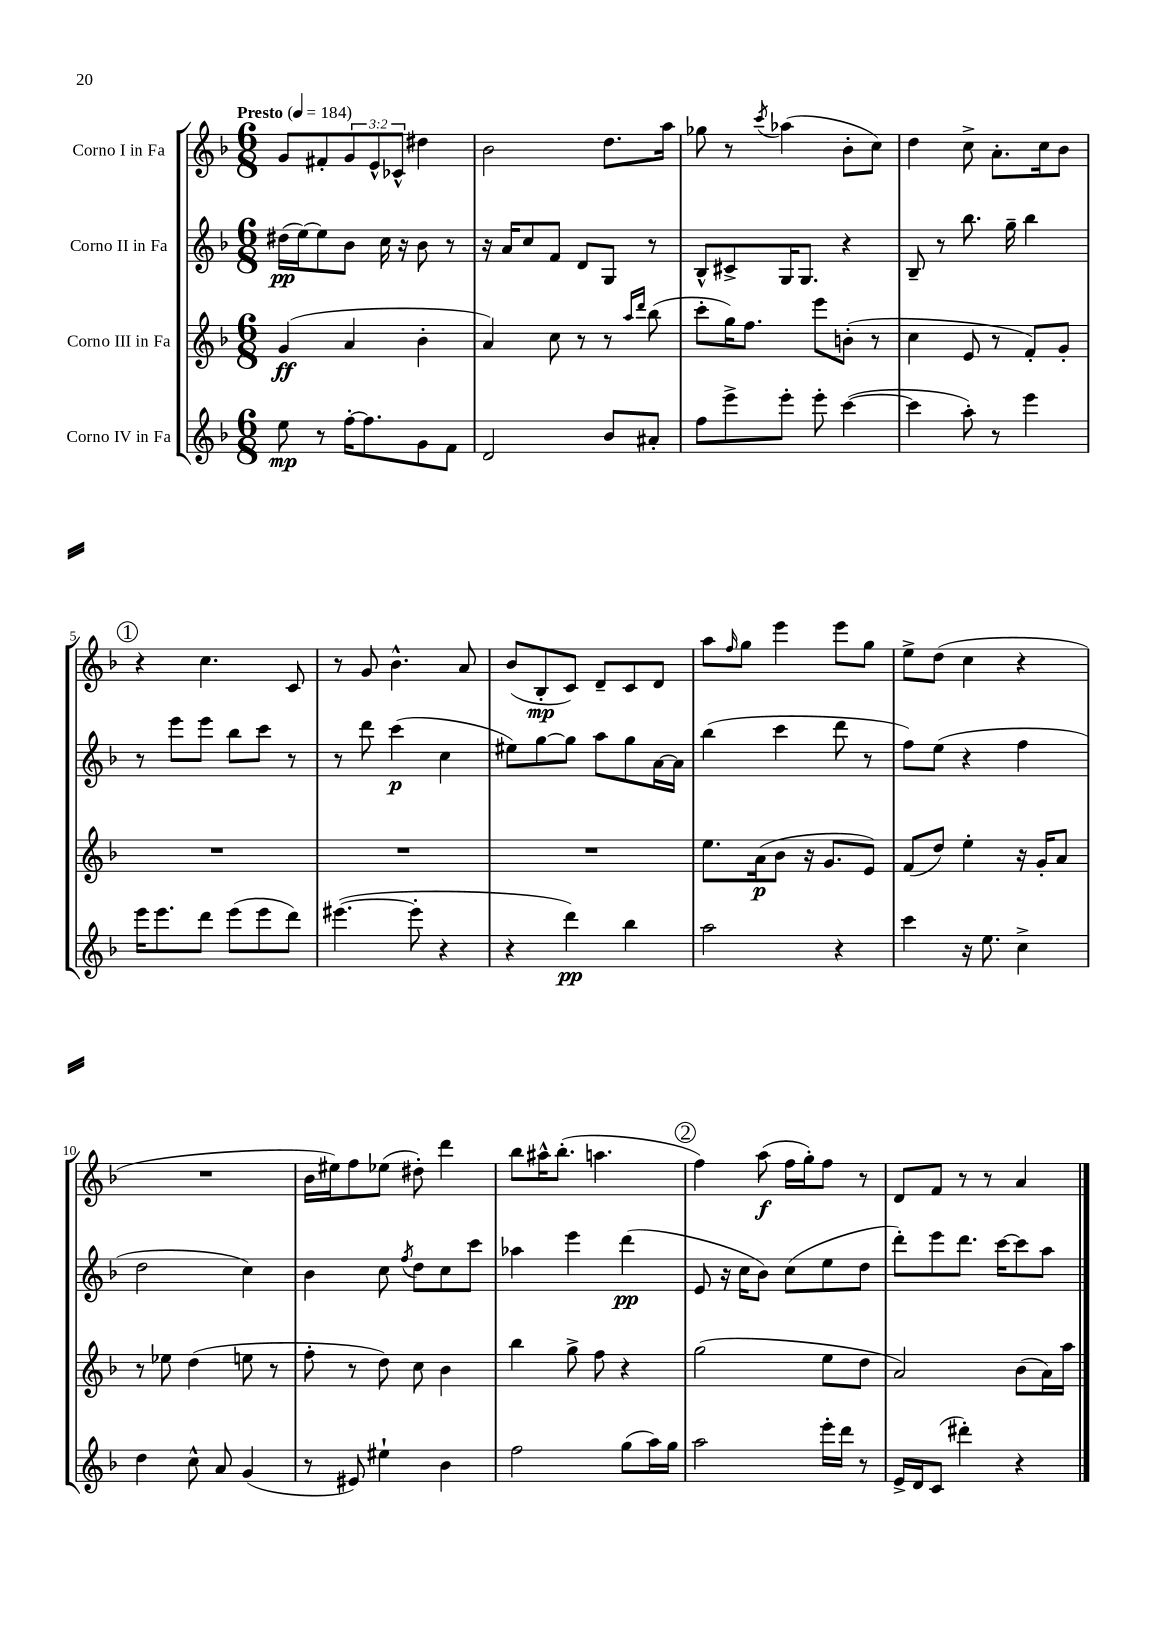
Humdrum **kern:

**kern	**kern	**kern	**kern
*staff4	*staff3	*staff2	*staff1
*clefG2	*clefG2	*clefG2	*clefG2
*k[b-]	*k[b-]	*k[b-]	*k[b-]
*M6/8	*M6/8	*M6/8	*M6/8
*MM184	*MM184	*MM184	*MM184
8ee\	(4g/	(16dd#\LL	8g/L
.	.	[16ee\J)	.
8r	.	8ee\]	8f#'/
[16ff'\LK	4a/	8b-\J	12g/
8.ff\]	.	.	.
.	.	.	12e^^/
.	.	16cc\	.
.	.	.	12c-^^/J
.	.	16r	.
8g\	4b-'\	8b-\	4dd#\
8f\J	.	8r	.
=	=	=	=
2d/	4a/)	16r	2b-\
.	.	16a/LK	.
.	.	8cc/	.
.	8cc\	8f/J	.
.	8r	8d/L	.
8b-/L	8r	8G/J	8.dd\L
.	16qqaa/LL	.	.
.	16qqddd/JJ	.	.
8a#'/J	(8bb-\	8r	.
.	.	.	16aa\Jk
=	=	=	=
8ff\L	8ccc'\L	8B-^^/L	8gg-\
8eee^\	16gg\K)	8c#^/	8r
.	8.ff\J	.	.
.	.	.	8qccc/
8eee'\J	.	16G/K	(4aa-\
.	.	8.G/J	.
8eee'\	8eee\L	.	.
([4ccc\	(8b'\J	4r	8b-'\L
.	8r	.	8cc\J)
=	=	=	=
4ccc\]	4cc\	8B-~/	4dd\
.	.	8r	.
8aa'\)	8e/	8.bb-\	8cc^\
8r	8r	.	8.a'\L
.	.	16gg~\	.
4eee\	8f'/L)	4bb-\	.
.	.	.	16cc\k
.	8g'/J	.	8b-\J
=	=	=	=
16eee\LK	2.r	8r	4r
8.eee\	.	.	.
.	.	8eee\L	.
8ddd\J	.	8eee\J	4.cc\
(8eee\L	.	8bb-\L	.
8eee\	.	8ccc\J	.
8ddd\J)	.	8r	8c/
=	=	=	=
([4.eee#\	2.r	8r	8r
.	.	8ddd\	8g/
.	.	(4ccc\	4.b-^^\
8eee#'\]	.	.	.
4r	.	4cc\	.
.	.	.	8a/
=	=	=	=
4r	2.r	8ee#\L)	(8b-/L
.	.	[8gg\	8B-'/
4ddd\)	.	8gg\]J	8c/J)
.	.	8aa\L	8d~/L
4bb-\	.	8gg\	8c/
.	.	[16a\L	8d/J
.	.	16a\]JJ	.
=	=	=	=
2aa\	8.ee\L	(4bb-\	8aa\L
.	.	.	16qqff/
.	.	.	8gg\J
.	(16a\k	.	.
.	8b-\J	4ccc\	4eee\
.	16r	.	.
.	8.g/L	.	.
4r	.	8ddd\	8eee\L
.	8e/J)	8r	8gg\J
=	=	=	=
4ccc\	(8f/L	8ff\L)	8ee^\L
.	8dd/J)	(8ee\J	(8dd\J
16r	4ee'\	4r	4cc\
8.ee\	.	.	.
4cc^\	16r	4ff\	4r
.	16g'/LK	.	.
.	8a/J	.	.
=	=	=	=
4dd\	8r	2dd\	2.r
.	8ee-\	.	.
8cc^^\	(4dd\	.	.
8a/	.	.	.
(4g/	8ee\	4cc\)	.
.	8r	.	.
=	=	=	=
8r	8ff'\	4b-\	16b-\LL
.	.	.	16ee#\J)
8e#/)	8r	.	8ff\
4ee#`\	8dd\)	8cc\	(8ee-\J
.	.	8qff/	.
.	8cc\	8dd\L	8dd#'\)
4b-\	4b-\	8cc\	4ddd\
.	.	8ccc\J	.
=	=	=	=
2ff\	4bb-\	4aa-\	8bb-\L
.	.	.	16aa#^^\K
.	.	.	(8.bb-'\J
.	8gg^\	4eee\	.
.	8ff\	.	4.aa\
(8gg\L	4r	(4ddd\	.
16aa\L)	.	.	.
16gg\JJ	.	.	.
=	=	=	=
2aa\	(2gg\	8e/	4ff\)
.	.	16r	.
.	.	16cc\LK	.
.	.	8b-\J)	(8aa\
.	.	(8cc\L	16ff\LL
.	.	.	16gg'\J)
16eee'\LL	8ee\L	8ee\	8ff\J
16ddd\JJ	.	.	.
8r	8dd\J	8dd\J	8r
=	=	=	=
16e^/LL	2a/)	8ddd'\L)	8d/L
16d/J	.	.	.
(8c/J	.	8eee\	8f/J
4ddd#'\)	.	8.ddd\J	8r
.	.	.	8r
.	.	[16ccc\LK	.
4r	(8b-\L	8ccc\]	4a/
.	16a\L)	8aa\J	.
.	16aa\JJ	.	.
==	==	==	==
*-	*-	*-	*-
